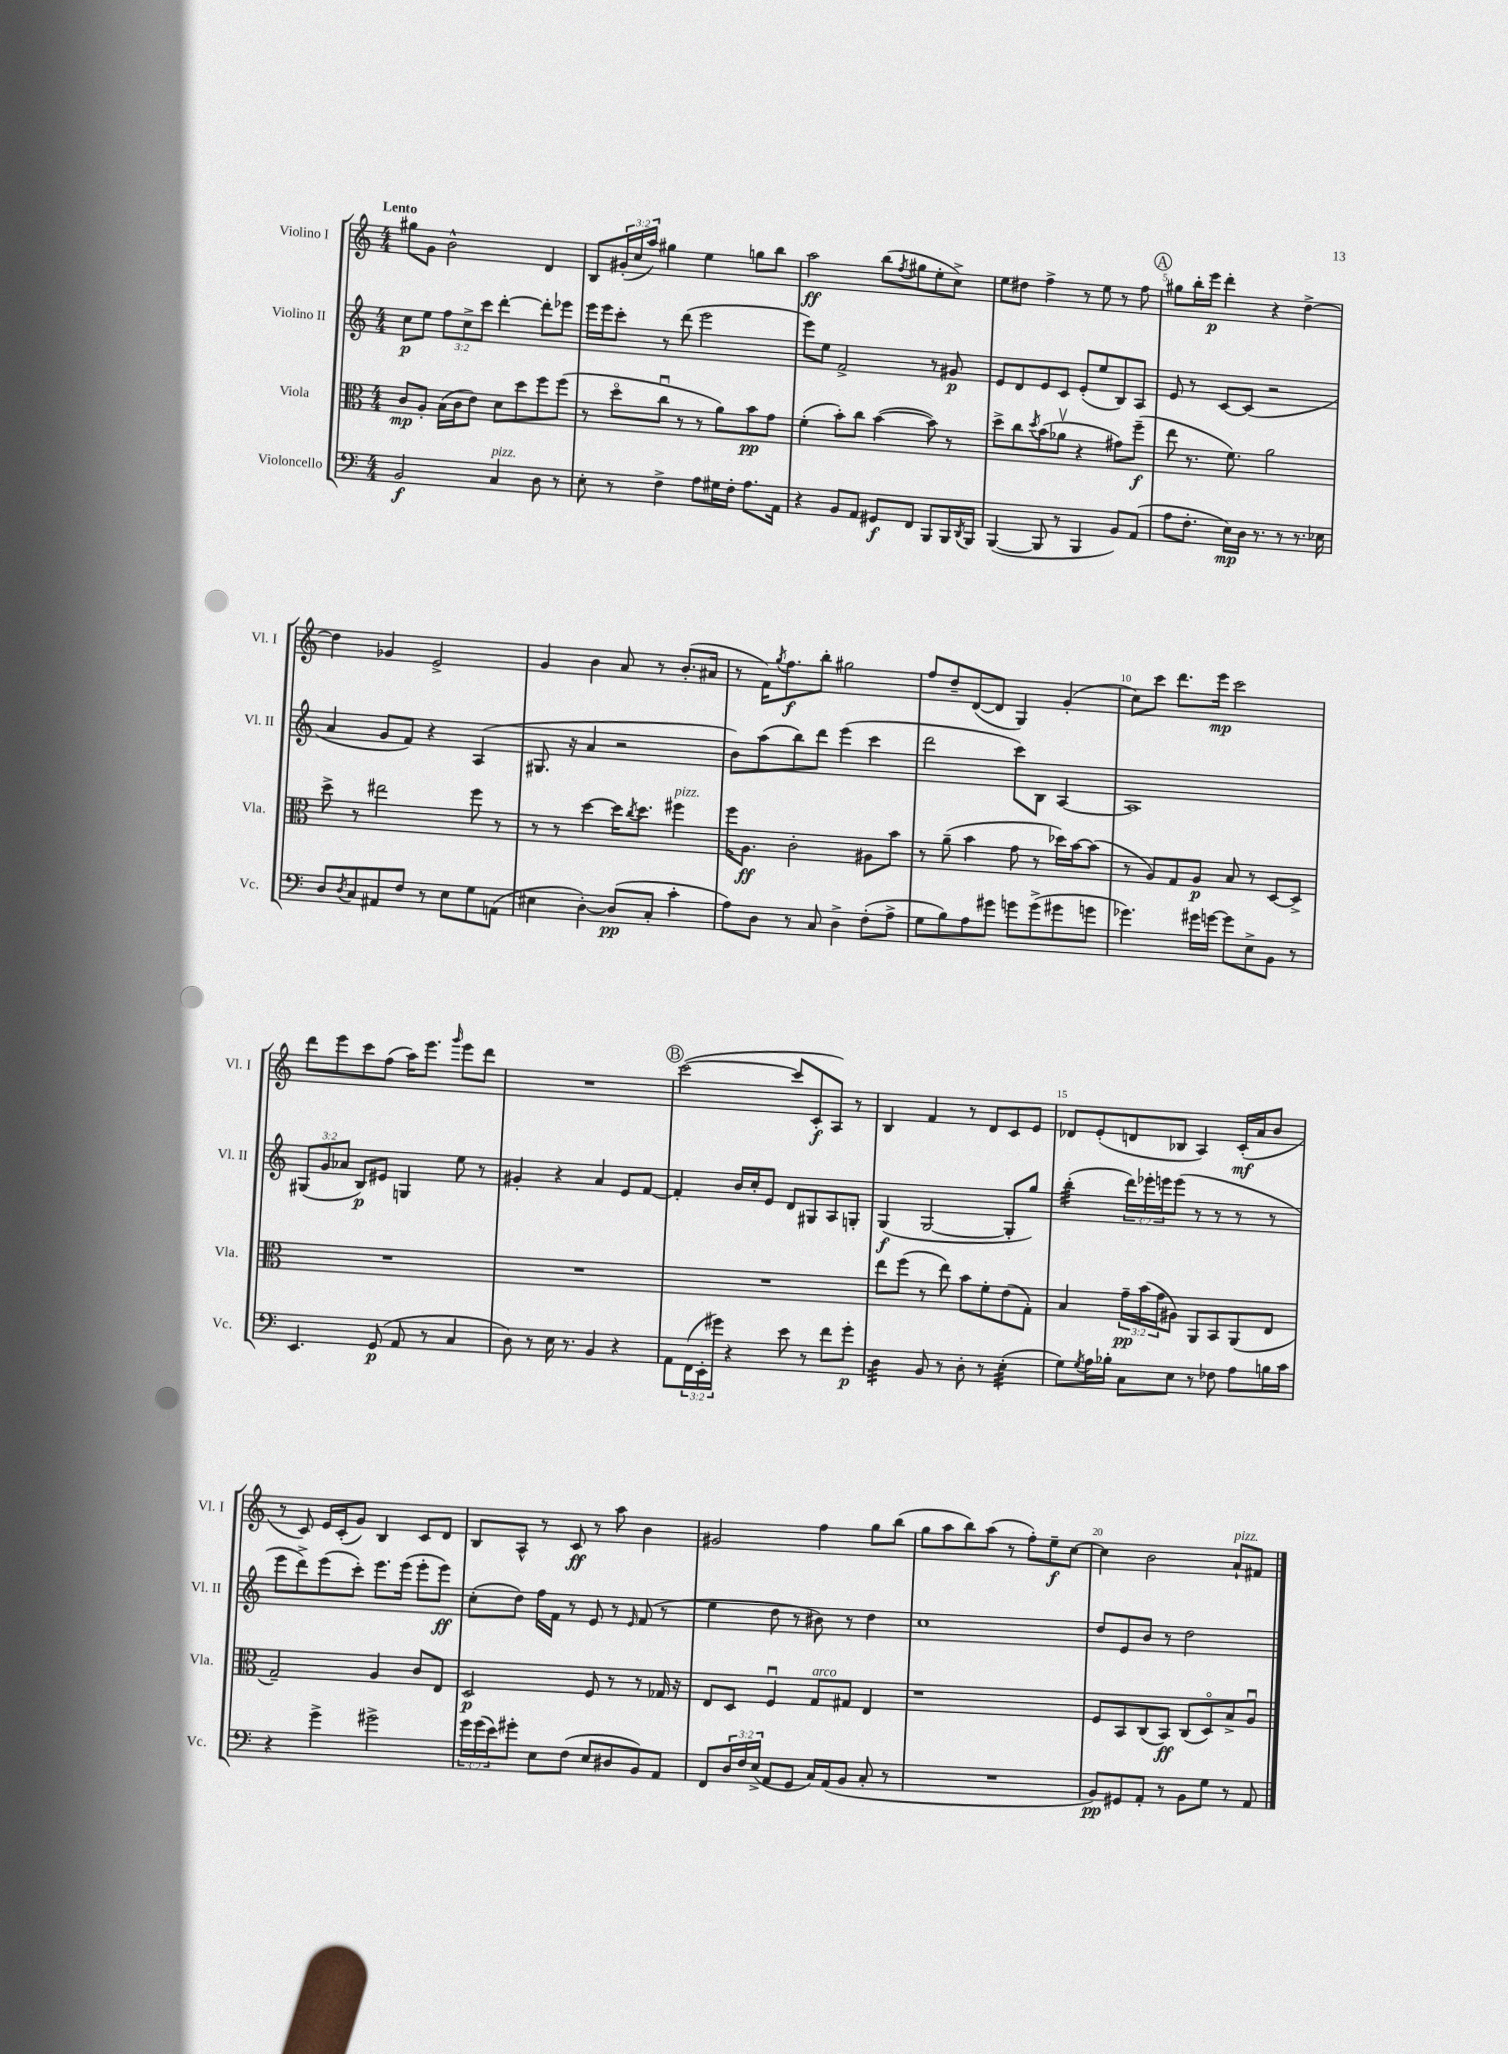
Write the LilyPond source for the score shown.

<<
\new StaffGroup <<
\new Staff = "s0" \with { instrumentName = "Violino I" shortInstrumentName = "Vl. I" } {
    \clef treble \key c \major \numericTimeSignature \time 4/4 \override Staff.TupletNumber.text = #tuplet-number::calc-fraction-text \tempo "Lento"
    gis''8 g'8 b'2-^ d'4 |
    b8 \tuplet 3/2 { gis'16-.( c''16 a''16) } gis''4 e''4 g''8 b''8 |
    a''2\ff b''8( \acciaccatura { f''8 } gis''8 e''8-. c''8->) |
    e''8 dis''8 f''4-> r8 e''8 r8 f''8 |
    \mark \markup { \circle "A" } gis''8 b''16-. e'''16\p d'''4-. r4 d''4~-> |
    d''4 ges'4 e'2-> |
    g'4 b'4 a'8 r8 b'8.-.( ais'16 |
    r8 f'16) \acciaccatura { g''8 } f''8.\f b''8-. gis''2 |
    f''8 d''8-- d'8~( d'8 g4) g'4-.( |
    c''8) c'''8 d'''8. e'''16\mp c'''2 |
    d'''8 e'''8 c'''8 f''8( a''16) e'''8. \grace { g'''16 } e'''8 d'''8 |
    R1 |
    \mark \markup { \circle "B" } c'''2~( c'''8 c'8-.\f a8) r8 |
    b4 f'4 r8 d'8 c'8 e'8 |
    des'8 e'8-.( d'8 bes8 a4) c'16-.\mf( a'16 b'8 |
    r8 c'8) e'16 c'16-.( g'8) b4 c'8 d'8 |
    b8 a8-^ r8 c'8\ff r8 a''8 b'4 |
    gis'2 f''4 g''8 b''8( |
    g''8 a''8 b''8) a''8( r8 f''8-.) e''8--\f c''8~ |
    c''4 b'2 a'8-!^\markup { \italic "pizz." } fis'8 \bar "|." |
}
\new Staff = "s1" \with { instrumentName = "Violino II" shortInstrumentName = "Vl. II" } {
    \clef treble \key c \major \numericTimeSignature \time 4/4 \override Staff.TupletNumber.text = #tuplet-number::calc-fraction-text
    c''8\p e''8 \tuplet 3/2 { f''8 c''8-> c'''8 } d'''4~-. d'''8-. ees'''8 |
    e'''16 e'''16 c'''8-. r8 d'''8( e'''2 |
    e'''8) e''8 f'2-> r8 gis'8\p |
    e'8 d'8 e'8 c'8 e'8-.( e''8 b8) a8 |
    \mark \markup { \circle "A" } e'8 r8 c'8~ c'8( r2 |
    a'4 g'8 f'8) r4 a4( |
    gis8. r16 a'4 r2 |
    b'8) a''8( b''8) d'''8 e'''4( c'''4 |
    d'''2 c'''8) b8 a4~ |
    a1 |
    \tuplet 3/2 { gis8( g'8 aes'8 } b8\p) eis'8 g4 e''8 r8 |
    gis'4-. r4 a'4 e'8 f'8~ |
    \mark \markup { \circle "B" } f'4-. b'16 c''16-. e'8 d'8 gis8 a8 g8-. |
    g4\f( g2~ g8-. g''8) |
    b''4:32-.( \tuplet 3/2 { d'''16) ees'''16-. e'''16 } e'''8( r8 r8 r8 r8 |
    e'''8 d'''8->) e'''8( c'''8-.) e'''8. e'''16( e'''8-. e'''8\ff) |
    c''8-.( d''8) f''16 f'16 r8 e'8 r8 \grace { e'16 } f'8( r8 |
    e''4 d''8 r8 bis'8) r8 d''4 |
    c''1 |
    d''8 e'8 b'8 r8 d''2 \bar "|." |
}
\new Staff = "s2" \with { instrumentName = "Viola" shortInstrumentName = "Vla." } {
    \clef alto \key c \major \numericTimeSignature \time 4/4 \override Staff.TupletNumber.text = #tuplet-number::calc-fraction-text
    c'8\mp a8-. b16( c'16 e'8) d'8 d''8 f''8 f''8( |
    r8 d''8\flageolet c''8\downbow r8 r8 a'8) b'8\pp g'8 |
    f'4-.( b'8-.) c''8 b'4~( b'8) r8 |
    d''8-> c''8 \acciaccatura { d''8 } b'8( aes'8\upbow r4 gis'8) f''8--\f( |
    \mark \markup { \circle "A" } e''8 r8. f'8.) a'2 |
    d''8-> r8 eis''2 f''8 r8 |
    r8 r8 d''4~ d''16 \acciaccatura { c''8 } d''8. fis''4^\markup { \italic "pizz." } |
    f''16 a8.\ff c'2-. ais8 b'8 |
    r8 a'8--( b'4 g'8 r8 des''16) b'16~ b'8( |
    r8 a8) g8 a8\p b8 r8 d8~ d8-> |
    R1 |
    R1 |
    \mark \markup { \circle "B" } R1 |
    e''8 f''8( r8 e''8) b'8 f'8-. e'8( g8-.) |
    b4 \tuplet 3/2 { g'16--\pp b'16( g'16 } ais8) a,8 b,8 a,8( e8 |
    g2--) a4 c'8 e8 |
    d2\p f8 r8 r8 ges16 r16 |
    e8 d8 f4\downbow g8^\markup { \italic "arco" } gis8 e4 |
    r1 |
    f8 b,8 c8( b,8\ff) c8( d8\flageolet) b8-> a8\downbow \bar "|." |
}
\new Staff = "s3" \with { instrumentName = "Violoncello" shortInstrumentName = "Vc." } {
    \clef bass \key c \major \numericTimeSignature \time 4/4 \override Staff.TupletNumber.text = #tuplet-number::calc-fraction-text
    b,2\f c4^\markup { \italic "pizz." } d8 r8 |
    e8-. r8 f4-> a8 gis16 f16-. a8. a,16 |
    r4 b,8 a,8 gis,8\f f,8 b,,8 b,,16 \acciaccatura { d,8 } b,,16 |
    b,,4~( b,,8 r8 b,,4 b,8) a,8( |
    \mark \markup { \circle "A" } a8 f8.-. e16\mp) d16 r8. r8 r8. ees16 |
    d8 \acciaccatura { d8 } c8 ais,8 f8 r8 e8 g8 a,8( |
    eis4 d4~-.) d8\pp( c8-. c'4-. |
    a8) d8 r8 c8 d4-> f8-.( a8-> |
    g8 b8) a8 gis'8 g'8 g'8->( gis'8 g'8 |
    ges'4.) gis'16 g'16~ g'8 e8-> b,8 r8 |
    e,4. g,8\p( a,8 r8 c4 |
    d8) r8 e16 r8. b,4 r4 |
    \mark \markup { \circle "B" } a,8 \tuplet 3/2 { f,16( e,16-. gis'16) } r4 e'8 r8 f'8 gis'8-.\p |
    d4:32 b,8 r8 d8-. r8 e4:32-.( |
    g8) \acciaccatura { g8 } a16 bes16-. c8 e8 r8 fes8 a8 b16 c'16 |
    r4 g'4-> gis'2-> |
    \tuplet 3/2 { g'16 g'16( e'16) } gis'8-. e8 f8( e8 dis8 b,8) a,8 |
    f,8 \tuplet 3/2 { d16 f16 e16->( } a,8 g,8 c16) a,16( b,8 c8-. r8 |
    R1 |
    b,8\pp) gis,8 a,8-. r8 b,8 g8 r8 a,8 \bar "|." |
}
>>
>>
\layout { \context { \Score \override BarNumber.break-visibility = ##(#f #t #t) barNumberVisibility = #(every-nth-bar-number-visible 5) } }
